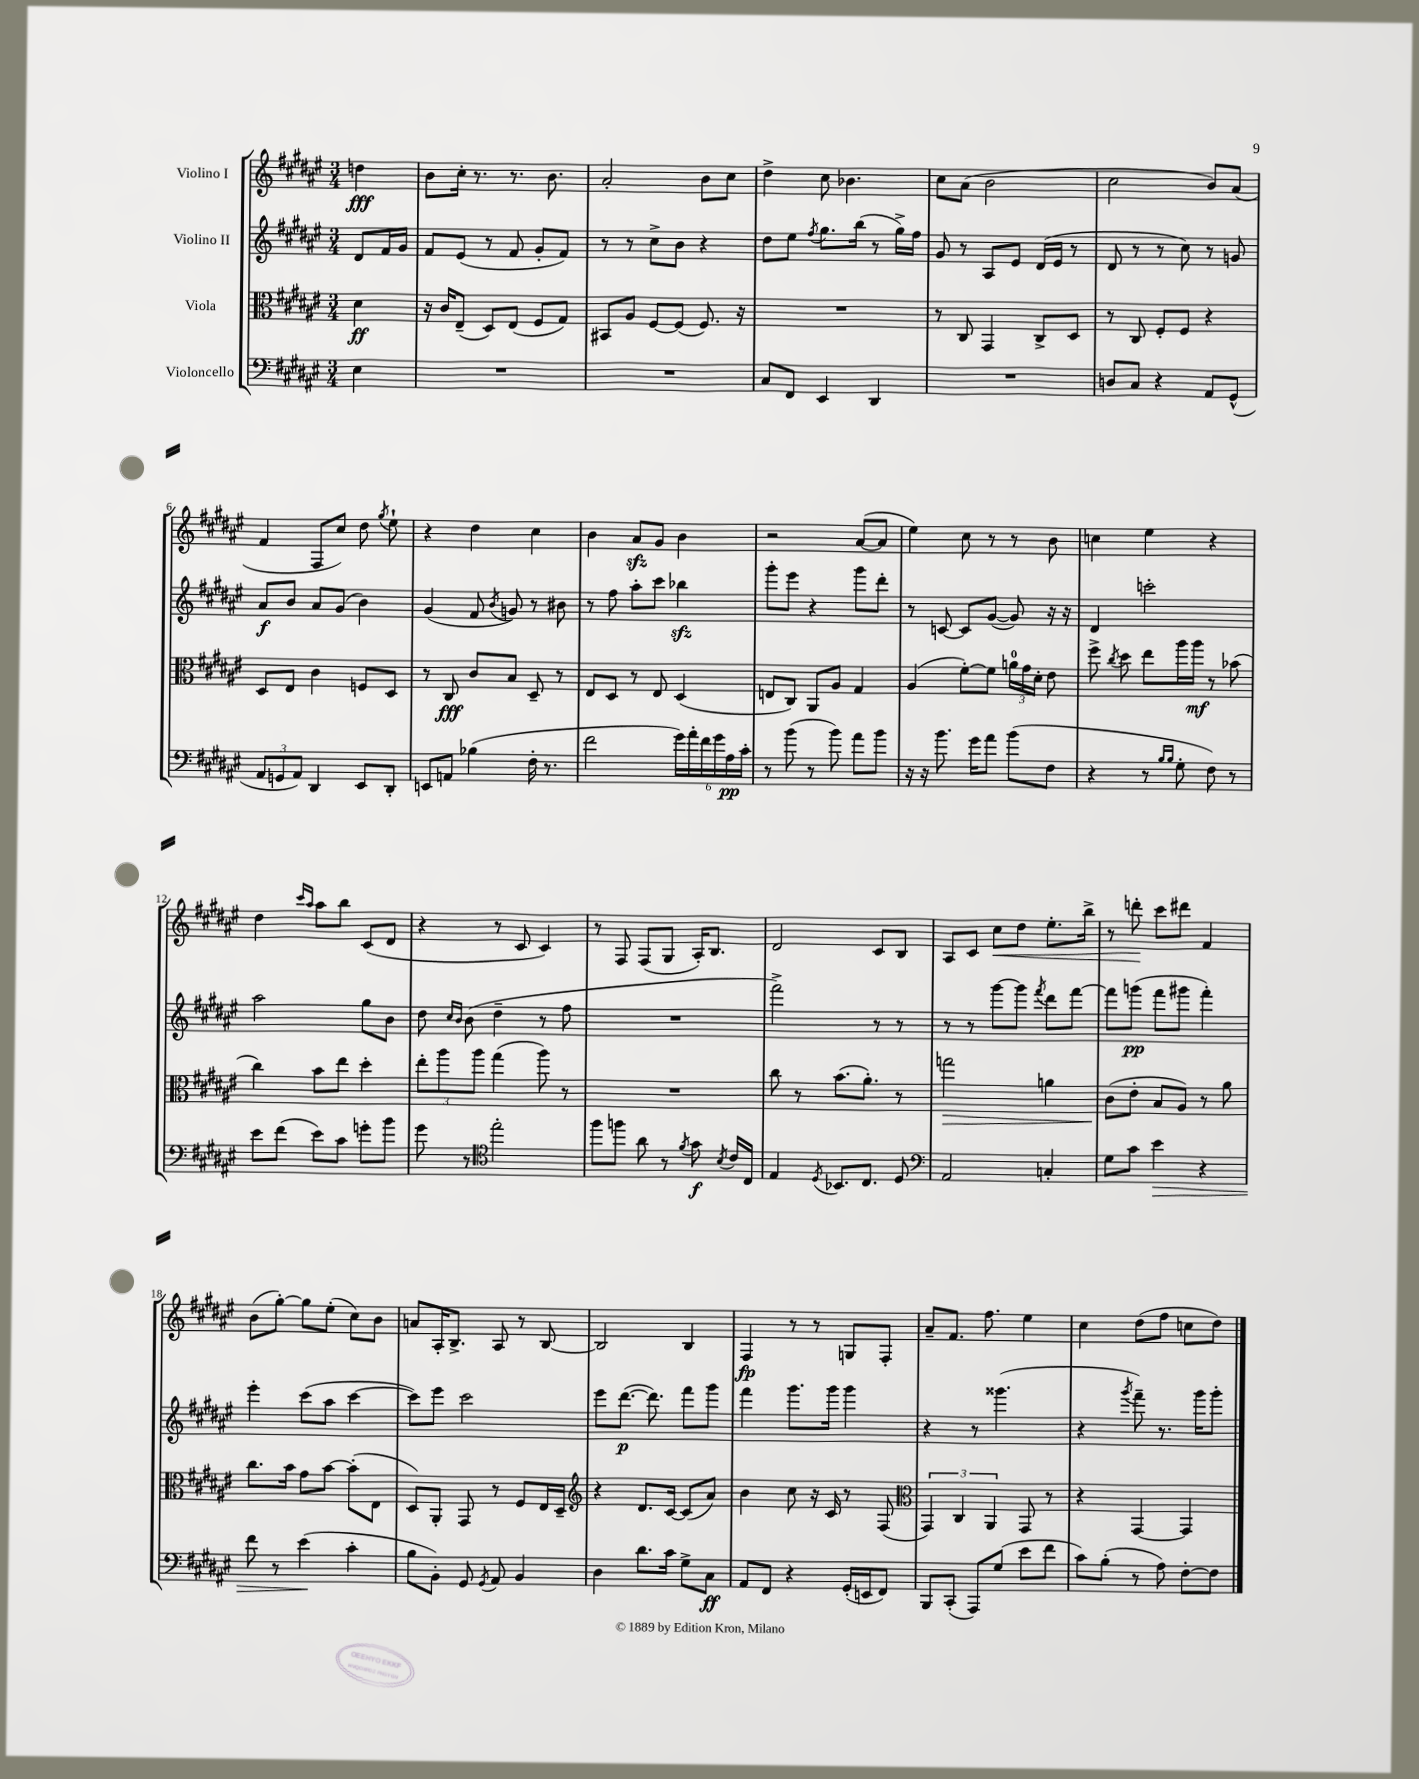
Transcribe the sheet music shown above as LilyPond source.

<<
\new StaffGroup <<
\new Staff = "s0" \with { instrumentName = "Violino I" } {
    \clef treble \key fis \major \numericTimeSignature \time 3/4 \partial 4
    \autoBeamOff d''4\fff |
    b'8[ cis''16]-. r8. r8. b'8. |
    ais'2-. b'8[ cis''8] |
    dis''4-> cis''8 bes'4. |
    cis''8[ ais'8]( b'2 |
    cis''2 b'8[) ais'8]( |
    fis'4 fis8[ cis''8]) dis''8 \acciaccatura { gis''8 } eis''8-! |
    r4 dis''4 cis''4 |
    b'4 ais'8[\sfz gis'8] b'4 |
    r2 ais'8[~( ais'8] |
    eis''4) cis''8 r8 r8 b'8 |
    c''4 eis''4 r4 |
    dis''4 \grace { cis'''16[ ais''16] } ais''8[ b''8] cis'8[( dis'8] |
    r4 r8 cis'8 cis'4) |
    r8 fis8 fis8[( gis8] ais16[-.) b8.] |
    dis'2 cis'8[ b8] |
    ais8[ cis'8] cis''8[\< dis''8] eis''8.[-. b''16]-> |
    r8 d'''8-.\! cis'''8[ dis'''8] fis'4 |
    b'8[( gis''8]~-.) gis''8[ eis''8]-.( cis''8[) b'8] |
    a'8[ ais16-. b8.]-> ais8 r8 b8~ |
    b2 b4 |
    fis4\fp r8 r8 g8[ fis8]-. |
    ais'8[-- fis'8.] fis''8. eis''4 |
    cis''4 dis''8[( fis''8] c''8[ dis''8]) \bar "|." |
}
\new Staff = "s1" \with { instrumentName = "Violino II" } {
    \clef treble \key fis \major \numericTimeSignature \time 3/4 \partial 4
    \autoBeamOff dis'8[ fis'16 gis'16] |
    fis'8[ eis'8]( r8 fis'8 gis'8[-. fis'8]) |
    r8 r8 cis''8[-> b'8] r4 |
    dis''8[ eis''8] \acciaccatura { fis''8 } gis''8.[ b''16]( r8 gis''16[->) fis''16] |
    gis'8 r8 ais8[ eis'8] dis'16[( eis'16] r8 |
    dis'8 r8 r8 cis''8) r8 g'8 |
    ais'8[\f b'8] ais'8[ gis'8]( b'4) |
    gis'4( fis'8 \acciaccatura { b'8 } g'8) r8 bis'8 |
    r8 fis''8 ais''8[-. cis'''8] bes''4\sfz |
    gis'''8[-. eis'''8] r4 gis'''8[ dis'''8]-. |
    r8 c'8~ c'8[ gis'8]~( gis'8) r16 r16 |
    dis'4 c'''2-. |
    ais''2 gis''8[ b'8] |
    dis''8 \grace { cis''16[ b'16] } b'8( dis''4-- r8 fis''8 |
    R2. |
    fis'''2->) r8 r8 |
    r8 r8 gis'''8[~ gis'''8] \acciaccatura { fis'''8 } dis'''8[ fis'''8]~ |
    fis'''8[ g'''8]\pp( fis'''8[ gis'''8] fis'''4-.) |
    eis'''4-. cis'''8[( ais''8] cis'''4~ |
    cis'''8[) eis'''8] cis'''2 |
    eis'''8[ dis'''8.]~\p( dis'''8.) fis'''8[ gis'''8] |
    fis'''4 gis'''8.[ gis'''16] gis'''4 |
    r4 r8 gisis'''4.( |
    r4 \acciaccatura { gis'''8 } fis'''8--) r8. gis'''16[ gis'''8]-. \bar "|." |
}
\new Staff = "s2" \with { instrumentName = "Viola" } {
    \clef alto \key fis \major \numericTimeSignature \time 3/4 \partial 4
    \autoBeamOff dis'4\ff |
    r16 cis'16[ eis8]--( dis8[) eis8]( fis8[ gis8]) |
    bis,8[ ais8] fis8[~ fis8]( fis8.) r16 |
    R2. |
    r8 cis8 gis,4 cis8[-> dis8] |
    r8 cis8 fis8[-. fis8] r4 |
    dis8[ eis8] cis'4 f8[ dis8] |
    r8 cis8\fff cis'8[ b8] dis8-- r8 |
    eis8[ dis8] r8 eis8 dis4( |
    e8[ cis8]) ais,8[ ais8] gis4 |
    ais4( fis'8[~-.) fis'8] \tuplet 3/2 { a'16[-0 gis'16 dis'16]-. } eis'8 |
    fis''8-> \acciaccatura { cis''8 } dis''8 eis''8[ ais''16 ais''16]\mf r8 bes'8( |
    cis''4) b'8[ eis''8] dis''4-. |
    \tuplet 3/2 { eis''8[-. ais''8 ais''8] } gis''4( ais''8) r8 |
    R2. |
    cis''8 r8 b'8.[( ais'8.]-.) r8 |
    g''2\> a'4 |
    cis'8[\!( eis'8]-. b8[ ais8]) r8 ais'8 |
    cis''8.[ b'16] gis'8[ b'8]~ b'8[-.( eis8] |
    dis8[) ais,8]-. gis,8 r8 fis8[ eis16 dis16]-- |
    \clef treble r4 dis'8.[ cis'16]~ cis'8[( ais'8]) |
    b'4 cis''8 r16 cis'16 r8 fis8( |
    \clef alto \tuplet 3/2 { gis,4) cis4 ais,4 } gis,8 r8 |
    r4 gis,4~ gis,4 \bar "|." |
}
\new Staff = "s3" \with { instrumentName = "Violoncello" } {
    \clef bass \key fis \major \numericTimeSignature \time 3/4 \partial 4
    \autoBeamOff eis4 |
    R2. |
    R2. |
    cis8[ fis,8] eis,4 dis,4 |
    R2. |
    d8[ cis8] r4 ais,8[ gis,8]-^( |
    \tuplet 3/2 { ais,8[ g,8 ais,8]) } dis,4 eis,8[ dis,8]-. |
    e,8[ a,8] bes4( fis16-. r8. |
    fis'2 \tuplet 6/4 { gis'16[) ais'16-. fis'16 gis'16 ais16\pp cis'16]-. } |
    r8 b'8( r8 b'8) ais'8[ b'8] |
    r16 r16 b'8. gis'16[ ais'8] b'8[( fis8] |
    r4 r8 \grace { b16[ b16] } gis8-. fis8) r8 |
    eis'8[ fis'8]( eis'8[) cis'8] g'8[-. b'8] |
    gis'8 r8 \clef tenor eis''2-. |
    fis''8[ f''8] ais'8 r8 \acciaccatura { fis'8 } gis'8\f \acciaccatura { b8 } cis'16[ cis16] |
    eis4 \acciaccatura { dis8 } bes,8.[ cis8.] dis8 |
    \clef bass ais,2 c4-. |
    gis8[ cis'8] eis'4\> r4 |
    fis'8 r8 eis'4\!( cis'4-. |
    b8[ b,8]-.) gis,8 \acciaccatura { gis,8 } ais,8 b,4 |
    dis4 dis'8.[ cis'16] gis8[-> cis8]\ff |
    ais,8[ fis,8] r4 gis,16[-.( e,16 fis,8]) |
    b,,8[ cis,8]-.( ais,,8[) gis8]( eis'8[ fis'8] |
    cis'8[) b8]-.( r8 ais8) fis8[~-. fis8] \bar "|." |
}
>>
>>
